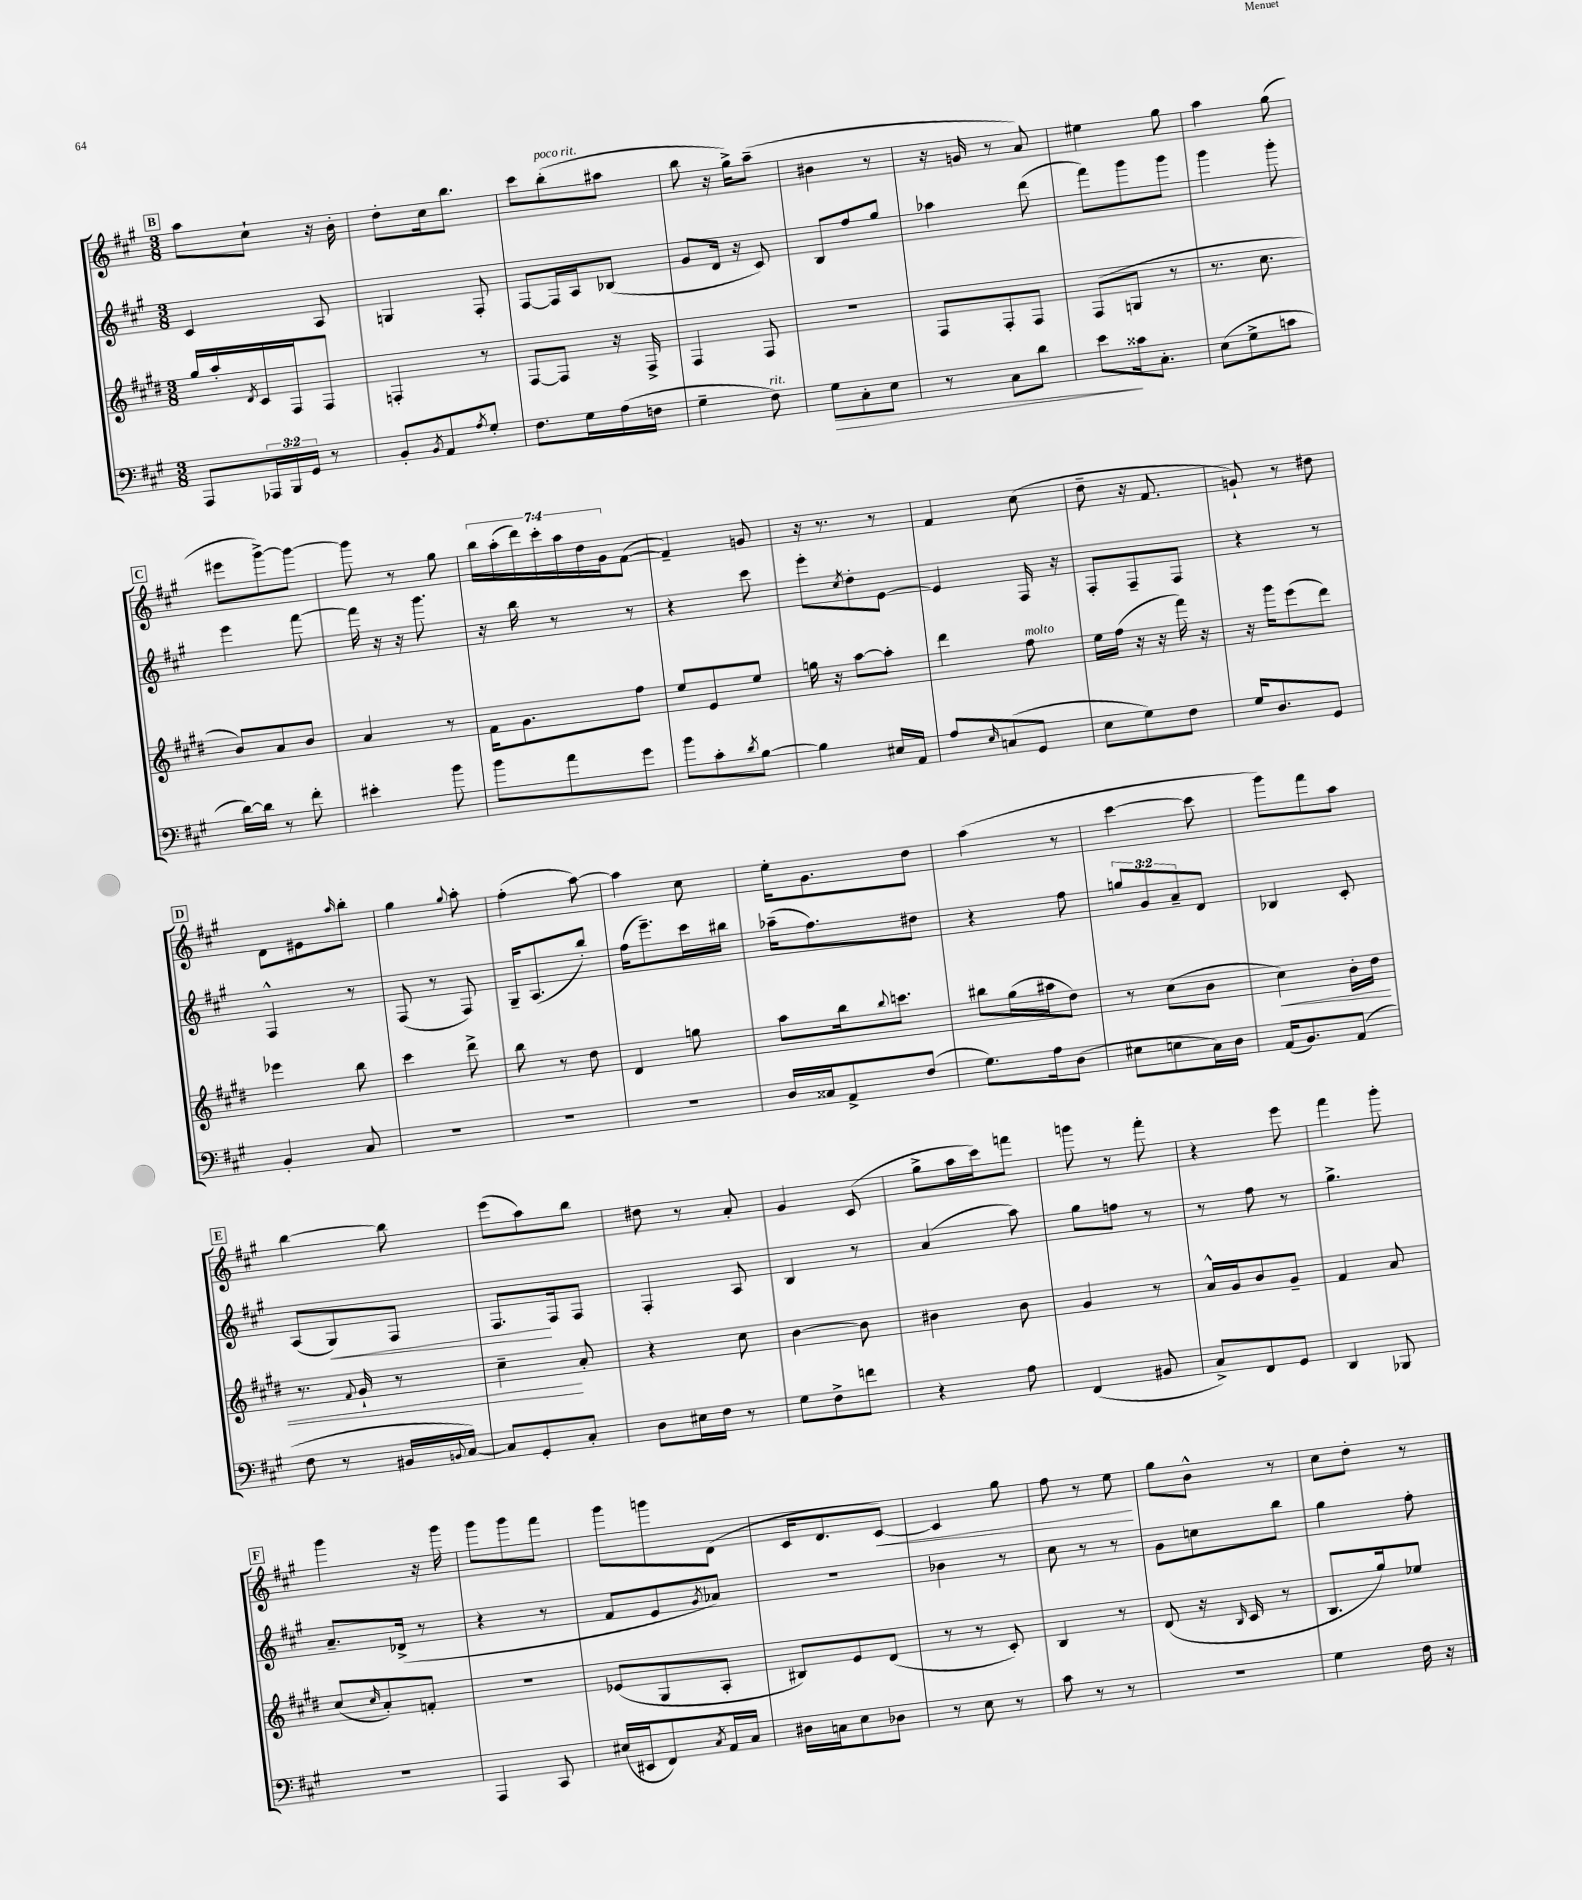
<<
\new StaffGroup <<
\new Staff = "s0" {
    \clef treble \key a \major \numericTimeSignature \time 3/8 \override Staff.TupletNumber.text = #tuplet-number::calc-fraction-text
    \mark \markup { \box "B" } a''8 cis''8-! r16 b'16-. |
    d''8-. cis''16 b''8. |
    cis'''8 b''8-.^\markup { \italic "poco rit." }( ais''8 |
    b''8 r16 gis''16->) a''8--( |
    bis'4 r8 |
    r16 g'16 r8 a'8) |
    eis''4 gis''8 |
    a''4 gis''8( |
    \mark \markup { \box "C" } eis'''8 gis'''8~->) gis'''8~ |
    gis'''8 r8 gis''8 |
    \tuplet 7/4 { b''16 a''16-.( d'''16) cis'''16-. a''16 d''16 gis'16 } fis'8~( |
    fis'4--) g'8 |
    r16 r8. r8 |
    fis'4 cis''8( |
    d''8-- r16 fis'8. |
    g'8-!) r8 dis''8 |
    \mark \markup { \box "D" } d'8 eis'8 \grace { a''16 } b''8-. |
    gis''4 \appoggiatura { gis''8 } a''8-. |
    fis''4-.( a''8~) |
    a''4 cis''8 |
    e''16-. gis'8. d''8 |
    a''4( r8 |
    cis'''4~ cis'''8 |
    gis'''8) fis'''8 a''8 |
    \mark \markup { \box "E" } b''4~ b''8 |
    e'''8( a''8) b''8 |
    dis''8 r8 a'8-. |
    gis'4 cis'8( |
    gis''8-> a''16 cis'''16) f'''8 |
    g'''8 r8 fis'''8-. |
    r4 e'''8 |
    fis'''4 gis'''8-. |
    \mark \markup { \box "F" } gis'''4 r16 gis'''16 |
    gis'''8 gis'''8 fis'''8 |
    gis'''8 g'''8 d'8( |
    cis'16 d'8. cis'8~\<) |
    cis'4 gis''8 |
    fis''8 r8 e''8\! |
    gis''8 b'8-^ r8 |
    cis''8 d''8-. r8 \bar "|." |
}
\new Staff = "s1" {
    \clef treble \key a \major \numericTimeSignature \time 3/8 \override Staff.TupletNumber.text = #tuplet-number::calc-fraction-text
    \mark \markup { \box "B" } cis'4 a8 |
    g4 fis8-. |
    fis8~ fis16 a16 bes8( |
    gis'8 d'16 r16 cis'8) |
    b8 fis''8 gis''8 |
    aes''4 d'''8( |
    fis'''8) gis'''8 gis'''8 |
    gis'''4 gis'''8-. |
    \mark \markup { \box "C" } e'''4 fis'''8~ |
    fis'''16 r16 r16 gis'''8. |
    r16 b''16 r8 r8 |
    r4 cis'''8 |
    e'''8-. \acciaccatura { cis''8 } d''8-. e'8~ |
    e'4 fis16 r16 |
    fis8-. fis8-- fis8 |
    r4 r8 |
    \mark \markup { \box "D" } fis4-^ r8 |
    fis8( r8 fis8) |
    gis16-- a8.( b''8-.) |
    fis''16( e'''8.--) cis'''16 bis''16 |
    aes''16--( fis''8.) dis''8 |
    r4 fis''8 |
    \tuplet 3/2 { g''8 gis'8 a'8-- } d'8 |
    bes4 cis'8-. |
    \mark \markup { \box "E" } a8( gis8\<) fis8 |
    fis8.\! fis16 fis8 |
    fis4-. a8 |
    b4 r8 |
    a'4( a''8) |
    gis''8 f''8 r8 |
    r8 fis''8 r8 |
    gis''4.-> |
    \mark \markup { \box "F" } a'8.-- des'16->( r8 |
    r4 r8 |
    fis'8 e'8 \acciaccatura { gis'8 } aes'8) |
    R4. |
    bes'4 r8 |
    cis''8 r8 r8 |
    gis'8 c''8 b''8 |
    gis''4 fis''8-. \bar "|." |
}
\new Staff = "s2" {
    \clef treble \key e \major \numericTimeSignature \time 3/8
    \mark \markup { \box "B" } gis''16 a''16-. \acciaccatura { dis'8 } cis'16 fis16 fis8 |
    f4-. r8 |
    fis8~ fis8 r16 fis16-> |
    fis4 fis8 |
    R4. |
    fis8 fis8-. fis8 |
    fis8( g8 r8 |
    r8. cis''8. |
    \mark \markup { \box "C" } b'8) a'8 b'8 |
    a'4 r8 |
    fis'16 gis'8. fis''8 |
    e''8 e'8 e''8 |
    g''16 r16 a''8~ a''8-. |
    dis'''4 fis''8^\markup { \italic "molto" } |
    e''16 fis''16( r16 r16 fis'''16) r16 |
    r16 gis'''16 e'''8( dis'''8) |
    \mark \markup { \box "D" } ees'''4 b''8 |
    cis'''4 dis'''8-> |
    b''8 r8 dis''8 |
    dis'4 g''8 |
    a''8 b''16 \appoggiatura { b''8 } c'''8. |
    bis''8 gis''16( ais''16 dis''8) |
    r8 cis''8( b'8 |
    cis''4\<) b'16-. dis''16 |
    \mark \markup { \box "E" } r8. \appoggiatura { fis'8 } gis'16-! r8 |
    cis''4--\! a'8-. |
    r4 cis''8 |
    b'4~ b'8 |
    bis'4 bis'8 |
    gis'4 r8 |
    a'16-^ gis'16 b'8 gis'8-- |
    fis'4 a'8 |
    \mark \markup { \box "F" } cis''8( \grace { cis''16 } a'8-.) f'8-. |
    r4. |
    ees'8( gis8 a8-. |
    bis8) e'8 dis'8( |
    r8 r8 cis'8-.) |
    b4 r8 |
    dis'8( r16 \grace { b16 } cis'16 r8 |
    b8. gis''16) ees''8 \bar "|." |
}
\new Staff = "s3" {
    \clef bass \key a \major \numericTimeSignature \time 3/8 \override Staff.TupletNumber.text = #tuplet-number::calc-fraction-text
    \mark \markup { \box "B" } a,,8 \tuplet 3/2 { aes,,16 b,,16 gis,16 } r8 |
    b,8-. \acciaccatura { b,8 } a,8 \acciaccatura { a8 } gis8-. |
    fis8. gis16 a16( f16 |
    gis4-- fis8^\markup { \italic "rit." }) |
    gis8\> cis8-. e8 |
    r8 cis8 d'8 |
    e'8\! cisis'16 cis8.-. |
    e8( gis8-> c'8 |
    \mark \markup { \box "C" } d'16~) d'16 r8 fis'8-. |
    eis'4-. b'8 |
    b'8 a'8 gis'8 |
    b'8 cis'8-. \acciaccatura { d'8 } b8~ |
    b4 eis16 a,16 |
    a8 \grace { e16 } c8( gis,8 |
    e8 gis8) fis8 |
    gis16 d8. gis,8 |
    \mark \markup { \box "D" } b,4-. cis8 |
    R4. |
    R4. |
    R4. |
    d16 cisis16 a,8-> fis8( |
    gis8.) a16 d8( |
    eis8 e8 cis16) d16 |
    a,16( b,8.) a,8( |
    \mark \markup { \box "E" } fis8 r8 bis,16 \appoggiatura { b,8 } cis16~) |
    cis8 gis,8-. cis8-. |
    d8 eis16 fis16 r8 |
    gis8 fis8-> f'8 |
    r4 a8 |
    fis,4( bis,8 |
    cis8->) fis,8 gis,8 |
    d,4 bes,,8 |
    \mark \markup { \box "F" } R4. |
    a,,4 cis,8 |
    eis16( eis,16 fis,8) \acciaccatura { cis8 } a,16 cis16 |
    dis16 c16 e8 des8 |
    r8 e8 r8 |
    cis'8 r8 r8 |
    R4. |
    gis4 fis16 r16 \bar "|." |
}
>>
>>
